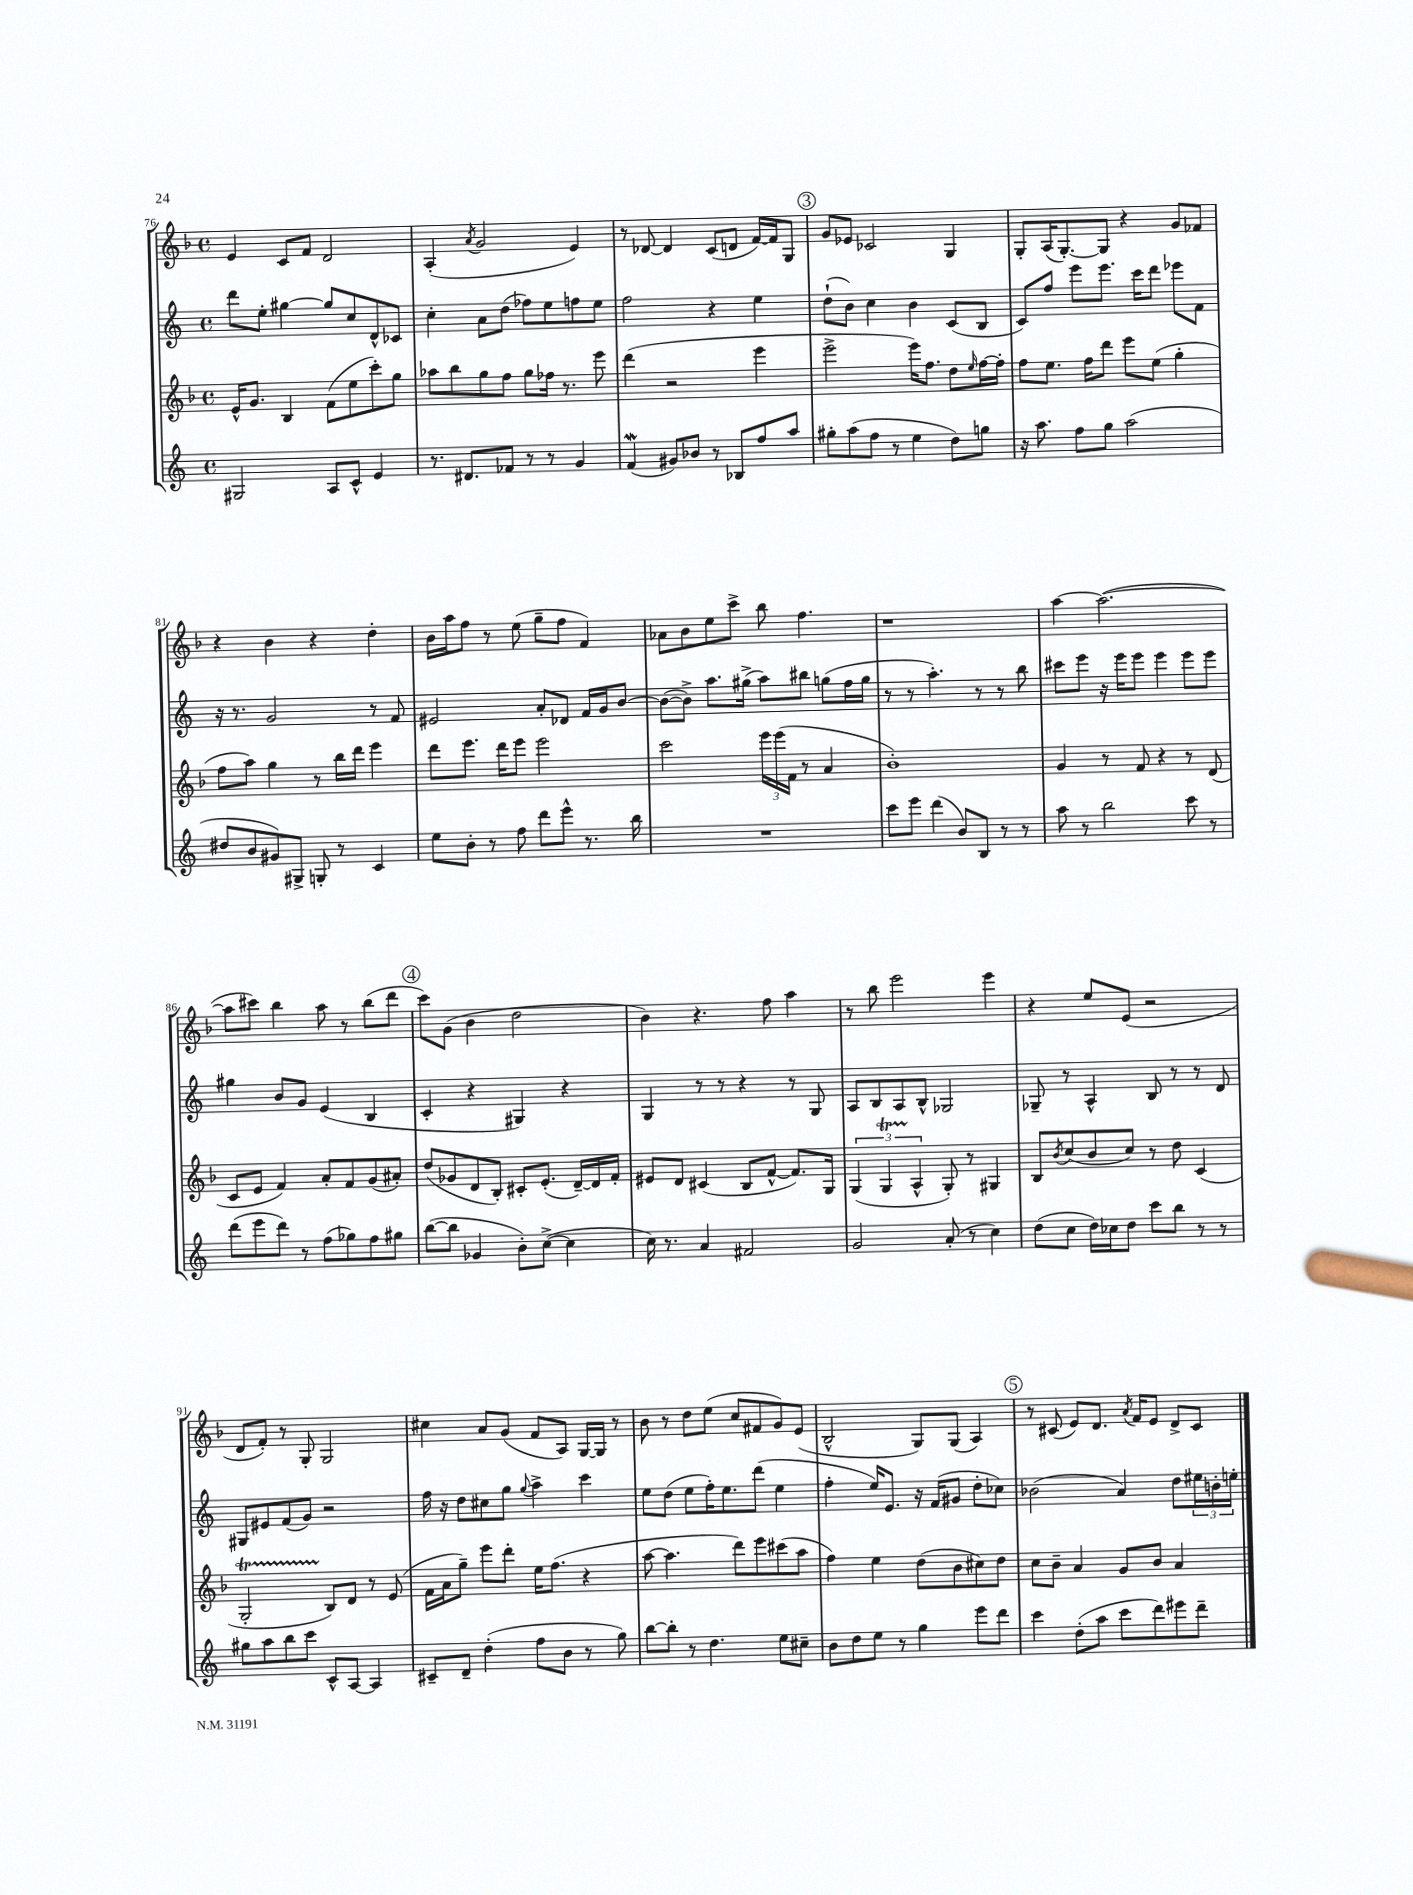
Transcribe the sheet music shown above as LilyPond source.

<<
\new StaffGroup <<
\new Staff = "s0" {
    \clef treble \key f \major \defaultTimeSignature \time 4/4
    e'4 c'8 f'8 d'2 |
    a4-.( \acciaccatura { a'8 } g'2 e'4) |
    r8 des'8~ des'4 c'8( d'8 f'16~) f'16 g8 |
    \mark \markup { \circle "3" } g'8 ees'8 ces'2 g4 |
    g8-. a16( g8.~-.) g8 r4 g'8 fes'8 |
    r4 bes'4 r4 d''4-. |
    bes'16 a''16 f''8 r8 e''8( g''8-- f''8 f'4) |
    aes'8 bes'8 e''8 c'''8-> bes''8 f''4. |
    r1 |
    a''4~ a''2.~( |
    a''8 cis'''8) bes''4 a''8 r8 bes''8( d'''8 |
    \mark \markup { \circle "4" } c'''8) g'8( bes'4 d''2 |
    bes'4) r4. f''8 a''4 |
    r8 bes''8 e'''2 e'''4 |
    r4 e''8 e'8( r2 |
    d'8 f'8-.) r8 g8-. g2 |
    cis''4 a'8 g'8( f'8 a8) g16~ g16 r8 |
    bes'8 r8 d''8 e''8( c''8 fis'8 g'8) e'8( |
    bes2-^ g8) g8( a4) |
    \mark \markup { \circle "5" } r8 cis'8( e'8) d'8. \acciaccatura { a'8 } f'16 e'8 d'8-> cis'8 \bar "|." |
}
\new Staff = "s1" {
    \clef treble \key c \major \defaultTimeSignature \time 4/4
    d'''8 e''8-. gis''4~ gis''8 c''8 d'8-^ ces'8 |
    c''4-. a'8 d''8( fes''8) e''8 f''8 e''8 |
    f''2 r4 e''4 |
    \mark \markup { \circle "3" } d''8-!( b'8) c''4 b'4 c'8( b8 |
    c'8) f''8 e'''8 e'''8. c'''16 d'''8 ees'''8 f'8 |
    r16 r8. g'2 r8 f'8 |
    eis'2 a'8-. des'8 f'16 g'16 b'8~ |
    b'8~( b'8->) a''8. gis''16->( a''8) bis''8 g''8( f''16 g''16 |
    r8 r8 a''4.-.) r8 r8 b''8 |
    cis'''8 e'''8 r16 e'''16 e'''8 e'''4 e'''8 e'''8 |
    gis''4 b'8 g'8 e'4( b4 |
    \mark \markup { \circle "4" } c'4-. r4 gis4) r4 |
    g4 r8 r8 r4 r8 g8 |
    a8 b8 a8 b8-^ ges2 |
    ges8-- r8 a4-^ b8 r8 r8 d'8 |
    gis8 eis'8 f'8( g'8) r2 |
    f''16 r16 d''8 cis''8 g''8 \appoggiatura { g''8 } a''4-> c'''4 |
    e''8 d''8( e''8 f''16-.) e''8. d'''8( e''4 |
    f''4-. e''16) e'8. r16 f'16( gis'8 d''8-. ces''8) |
    \mark \markup { \circle "5" } bes'2( a'4) d''8 \tuplet 3/2 { eis''16 b'16-. e''16-. } \bar "|." |
}
\new Staff = "s2" {
    \clef treble \key f \major \defaultTimeSignature \time 4/4
    e'16-^ g'8. bes4 f'8( e''8 c'''8-.) g''8 |
    aes''8 bes''8 g''8 f''8 g''8 fes''16 r8. e'''8 |
    d'''4( r2 e'''4 |
    \mark \markup { \circle "3" } e'''2-> e'''16) f''8. d''8 \grace { e''16 } f''16~ f''16-. |
    f''8 e''8. f''16 d'''8 e'''8 e''8( g''4-. |
    f''8 a''8) g''4 r8 bes''16 d'''16 e'''4 |
    d'''8 e'''8. d'''16 e'''8 e'''2 |
    c'''2 \tuplet 3/2 { e'''16 e'''16( f'16 } r8 a'4 |
    bes'1-.) |
    g'4 r8 f'8 r4 r8 d'8( |
    c'8 e'8 f'4) a'8-. f'8 g'8( ais'8-.) |
    \mark \markup { \circle "4" } d''8( ges'8 d'8 bes8-.) cis'8-. e'8.-.( d'16~--) d'16 f'16-. |
    eis'8 d'8 cis'4( bes8 f'8~-^ f'8.) g16 |
    \tuplet 3/2 { g4( g4\startTrillSpan a4-^\stopTrillSpan } g8-.) r8 gis4 |
    bes8 \acciaccatura { bes'8 } c''8( bes'8 c''8) r8 d''8 c'4( |
    g2-.\startTrillSpan bes8\stopTrillSpan) d'8 r8 e'8( |
    f'16 a'16 g''8--) e'''8 d'''8-. e''16 f''8.( r4 |
    a''8~ a''4. d'''8) e'''8 cis'''8( a''8 |
    f''4) e''4 d''8( bes'8 cis''8) d''8 |
    \mark \markup { \circle "5" } c''8 bes'8-- a'4 g'8 bes'8 a'4 \bar "|." |
}
\new Staff = "s3" {
    \clef treble \key c \major \defaultTimeSignature \time 4/4
    gis2 a8 c'8-^ e'4 |
    r8. dis'8. fes'8 r8 r8 g'4 |
    f'4\mordent( gis'8) bes'8 r8 bes8 f''8 a''8 |
    \mark \markup { \circle "3" } gis''8-. a''8( f''8 r8 e''4 d''8) g''8 |
    r16 a''8. f''8 g''8 a''2( |
    dis''8 b'8 gis'8) gis8-> g8-. r8 c'4 |
    e''8 b'8-. r8 f''8 d'''8 e'''8-^ r8. b''16 |
    R1 |
    c'''8 e'''8 d'''4( b'8) b8 r8 r8 |
    a''8 r8 b''2 c'''8 r8 |
    d'''8( e'''8 d'''8) r8 f''8( ges''8) f''8 gis''8 |
    \mark \markup { \circle "4" } b''8~( b''8 ges'4 b'8-.) c''8~->( c''4 |
    c''16) r8. a'4 fis'2 |
    g'2 a'8-.( r8 c''4) |
    d''8( c''8 d''16) ces''16 d''8 c'''8 b''8 r8 r8 |
    gis''8 a''8 b''8 c'''8 c'8-^ a8~ a4 |
    cis'8-- d'8-- d''4-.( f''8 b'8 r8 g''8) |
    b''8~ b''8-. r8 d''4. e''8 cis''8-- |
    b'8 d''8 e''8 r8 g''4 e'''8 d'''8 |
    \mark \markup { \circle "5" } c'''4 d''8-.( a''8 c'''8 d'''8) eis'''8 d'''8-- \bar "|." |
}
>>
>>
\layout { \context { \Score currentBarNumber = #76 } }
